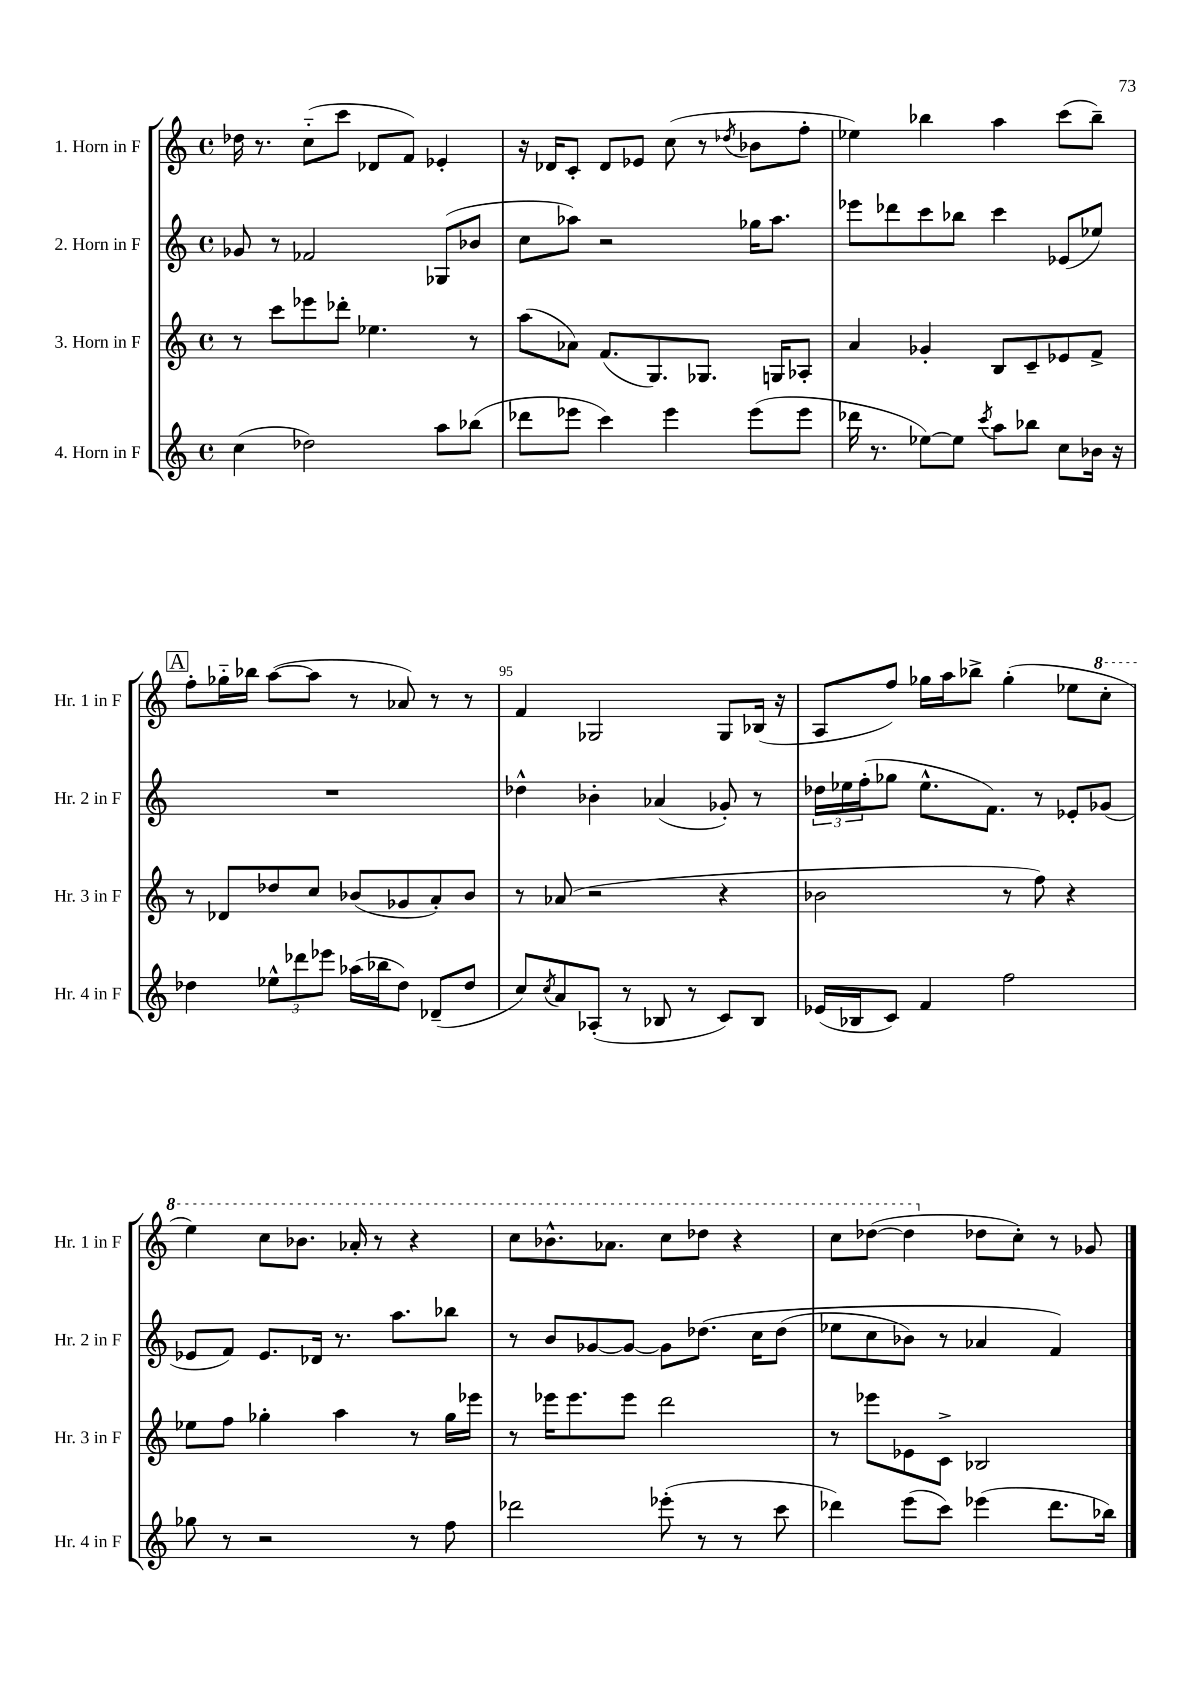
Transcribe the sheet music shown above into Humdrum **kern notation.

**kern	**kern	**kern	**kern
*staff4	*staff3	*staff2	*staff1
*clefG2	*clefG2	*clefG2	*clefG2
*k[]	*k[]	*k[]	*k[]
*M4/4	*M4/4	*M4/4	*M4/4
*met(c)	*met(c)	*met(c)	*met(c)
(4cc	8r	8g-	16dd-
.	.	.	8.r
.	8ccc	8r	.
2dd-)	8eee-	2f-	(8cc'~
.	8ddd-'	.	8ccc
.	4.ee-	.	8d-
.	.	.	8f)
8aa	.	(8G-	4e-'
(8bb-	8r	8b-	.
=	=	=	=
8ddd-	(8aa	8cc	16r
.	.	.	16d-
8eee-	8a-)	8aa-)	8c'
4ccc)	(8.f	2r	8d-
.	.	.	8e-
.	8.G)	.	.
4eee-	.	.	(8cc
.	8.G-	.	8r
.	.	.	8qdd-
(8eee-	.	16gg-	8b-
.	16G	8.aa-	.
8eee-	8A-'	.	8ff'
=	=	=	=
16ddd-	4a	8eee-	4ee-)
8.r	.	.	.
.	.	8ddd-	.
[8ee-)	4g-'	8ccc	4bb-
8ee-]	.	8bb-	.
8qccc	.	.	.
8aa	8B	4ccc	4aa
8bb-	8c~	.	.
8cc	8e-	(8e-	(8ccc
16b-	8f^	8ee-)	8bb-~)
16r	.	.	.
=	=	=	=
4dd-	8r	1r	8ff'
.	8d-	.	16gg-'~
.	.	.	16bb-
12ee-^^	8dd-	.	([8aa
12ddd-	.	.	.
.	8cc	.	8aa]
12eee-	.	.	.
(16aa-	(8b-	.	8r
16bb-	.	.	.
8dd-)	8g-	.	8a-)
(8d-~	8a')	.	8r
8dd-	8b-	.	8r
=	=	=	=
8cc)	8r	4dd-^^	4f
8qcc	.	.	.
8a	(8a-	.	.
(8A-'	2r	4b-'	2G-
8r	.	.	.
8B-	.	(4a-	.
8r	.	.	.
8c)	4r	8g-')	8G-
8B-	.	8r	(16B-
.	.	.	16r
=	=	=	=
(16e-	2b-	24dd-	8A
.	.	24ee-	.
16B-	.	.	.
.	.	(24ff'	.
8c)	.	8gg-	8ff)
4f	.	8.ee-^^	16gg-
.	.	.	16aa
.	.	.	8bb-^
.	.	8.f)	.
2ff	8r	.	(4gg-'
.	8ff)	8r	.
.	4r	8e-'	8ee-
.	.	(8g-	8ccc'
=	=	=	=
8gg-	8ee-	8e-	4eee)
8r	8ff	8f)	.
2r	4gg-'	8.e-	8ccc
.	.	.	8.bb-
.	.	16d-	.
.	4aa	8.r	.
.	.	.	16aa-'
.	.	.	8r
.	.	8.aa	.
8r	8r	.	4r
8ff	16gg-	8bb-	.
.	16eee-	.	.
=	=	=	=
2ddd-	8r	8r	8ccc
.	16eee-	8b	8.bb-^^
.	8.eee-	.	.
.	.	[8g-	.
.	.	.	8.aa-
.	8eee-	8g-_	.
(8eee-'	2ddd	8g-]	8ccc
8r	.	&(8.dd-	8ddd-
8r	.	.	4r
.	.	16cc	.
8ccc	.	(8dd-	.
=	=	=	=
4ddd-)	8r	8ee-	8ccc
.	8eee-	8cc	([8ddd-
(8eee	8e-	8b-)	4ddd-]
8ccc)	8c^	8r	.
(4eee-	2B-	4a-	8dd-
.	.	.	8cc')
8.ddd-	.	4f&)	8r
.	.	.	8g-
16bb-)	.	.	.
==	==	==	==
*-	*-	*-	*-
